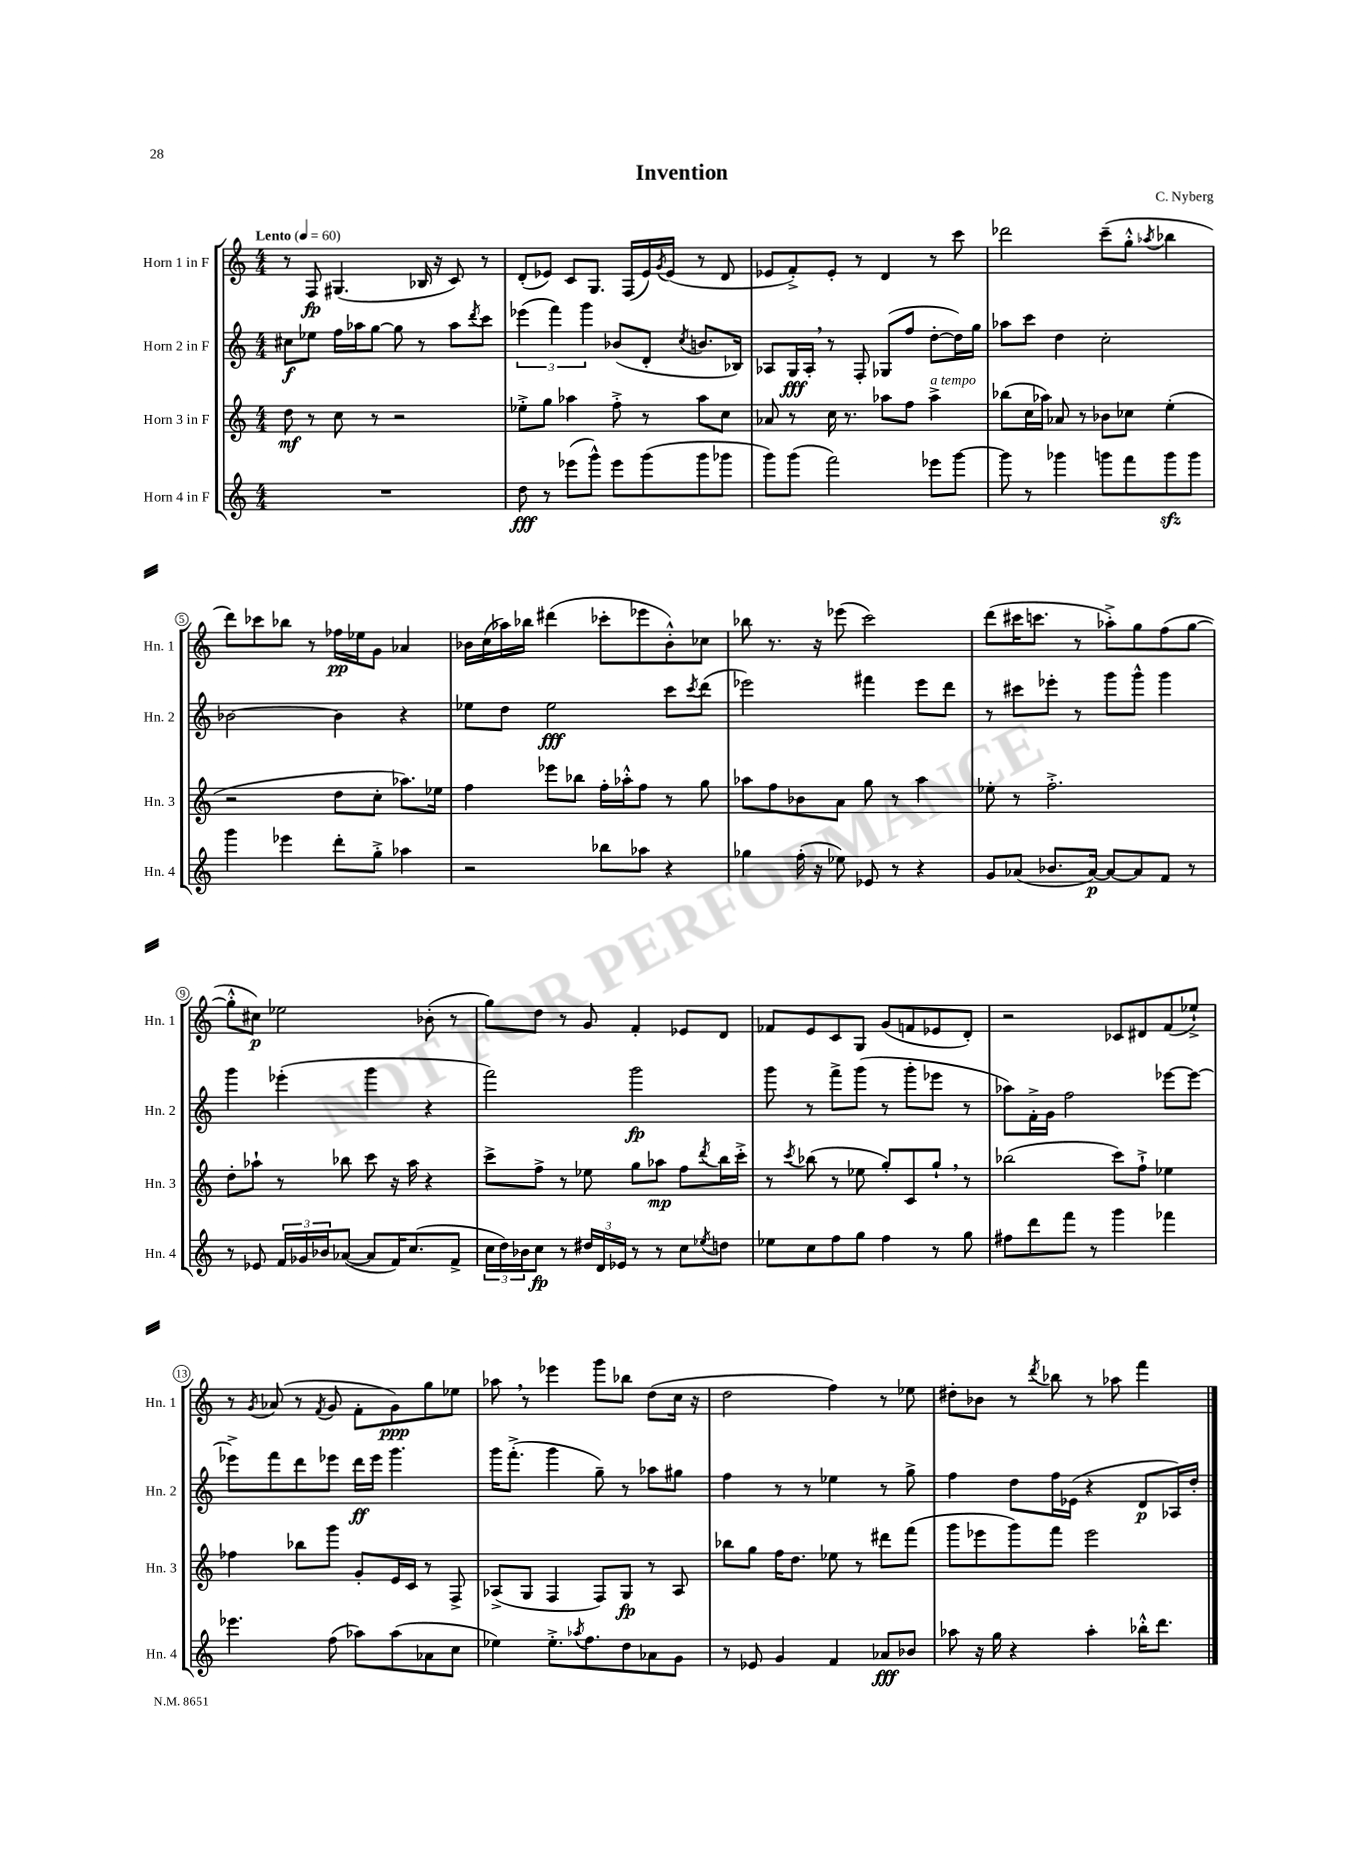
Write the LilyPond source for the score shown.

\header { title = "Invention" composer = "C. Nyberg" }
<<
\new StaffGroup <<
\new Staff = "s0" \with { instrumentName = "Horn 1 in F" shortInstrumentName = "Hn. 1" } {
    \clef treble \key c \major \numericTimeSignature \time 4/4 \tempo "Lento" 4 = 60
    r8 f8\fp gis4.( bes16 r16 c'8) r8 |
    d'8-.( ees'8) c'8 g8. f16( ees'16) \acciaccatura { g'8 } ees'16( r8 d'8 |
    ees'8 f'8-.->) ees'8-. r8 d'4 r8 c'''8 |
    des'''2 c'''8--( g''8-.-^ \acciaccatura { aes''8 } bes''4 |
    d'''8) ces'''8 bes''8 r8 fes''16\pp ees''16 g'8 aes'4 |
    bes'16 c''16( aes''16) bes''16 dis'''4( ces'''8-. ees'''8 bes'8-.-^) ces''8 |
    bes''8 r8. r16 ees'''8( c'''2) |
    d'''8( cis'''16 c'''8. r8 aes''8-.->) g''8 f''8( g''8~ |
    g''8-.-^ cis''8\p) ees''2 bes'8-.( r8 |
    g''8) d''8 r8 g'8 f'4-. ees'8 d'8 |
    fes'8 e'8 c'8 g8 g'8( f'8 ees'8 d'8-.) |
    r2 ces'8 dis'8 f'8( ees''8-!->) |
    r8 \acciaccatura { g'8 } aes'8( r8 \acciaccatura { f'8 } g'8 f'8-. g'8\ppp) g''8 ees''8 |
    aes''8 \breathe r8 ees'''4 g'''8 bes''8 d''8( c''16 r16 |
    d''2 f''4) r8 ees''8 |
    dis''8-. bes'8 r8 \acciaccatura { d'''8 } bes''8 r8 aes''8 f'''4 \bar "|." |
}
\new Staff = "s1" \with { instrumentName = "Horn 2 in F" shortInstrumentName = "Hn. 2" } {
    \clef treble \key c \major \numericTimeSignature \time 4/4
    cis''8\f ees''8 f''16 aes''16 g''8~ g''8 r8 aes''8 \acciaccatura { d'''8 } c'''8 |
    \tuplet 3/2 { ees'''4( f'''4) g'''4 } bes'8( d'8-. \acciaccatura { c''8 } b'8. bes16) |
    aes8 g16\fff aes16-. \breathe r8 f8-. ges8( f''8 d''8~-. d''16) g''16 |
    aes''8 c'''8 d''4 c''2-. |
    bes'2~ bes'4 r4 |
    ees''8 d''8 ees''2\fff c'''8 \acciaccatura { c'''8 } d'''8( |
    ees'''2) fis'''4 ees'''8 d'''8 |
    r8 cis'''8 ees'''8-. r8 g'''8 g'''8-^ g'''4 |
    g'''4 ees'''4-.( g'''4 r4 |
    f'''2) g'''2\fp |
    g'''8 r8 f'''8-> g'''8( r8 g'''8-. ees'''8 r8 |
    aes''8) f'16-.-> g'16 f''2 ees'''8~ ees'''8~ |
    ees'''8-> f'''8 d'''8 ees'''8 d'''16\ff ees'''16 g'''4. |
    g'''16 f'''8.-.->( g'''4 g''8--) r8 aes''8 gis''8 |
    f''4 r8 r8 ees''4 r8 g''8-> |
    f''4 d''8 f''16 ees'16( r4 d'8\p aes16) d''16-. \bar "|." |
}
\new Staff = "s2" \with { instrumentName = "Horn 3 in F" shortInstrumentName = "Hn. 3" } {
    \clef treble \key c \major \numericTimeSignature \time 4/4
    d''8\mf r8 c''8 r8 r2 |
    ees''8-.-> g''8 aes''4 f''8-.-> r8 aes''8 c''8 |
    aes'8 r8 c''16 r8. aes''8 f''8 aes''4->^\markup { \italic "a tempo" } |
    bes''8( c''16 aes''16) aes'8 r8 bes'8 ces''8 e''4-.( |
    r2 d''8 c''8-. aes''8.) ees''16 |
    f''4 ees'''8 bes''8 f''16-. aes''16-.-^ f''8 r8 g''8 |
    aes''8 f''8 bes'8 a'8 g''8 r8 aes''4 |
    ees''8-. r8 f''2.-.-> |
    d''8-. aes''8-! r8 bes''8 c'''8 r16 aes''16 r4 |
    c'''8-> f''8-> r8 ees''8 g''8 aes''8\mp f''8 \acciaccatura { d'''8 } b''16 c'''16-.-> |
    r8 \acciaccatura { c'''8 } bes''8( r8 ees''8 g''8-.) c'8 g''8-! \breathe r8 |
    bes''2( c'''8) f''8-!-> ees''4 |
    fes''4 bes''8 g'''8 g'8-. e'16 c'16 r8 f8-> |
    aes8->( g8 f4 f8) g8\fp r8 aes8 |
    bes''8 g''8 f''16 d''8. ees''8 r8 dis'''8 f'''8( |
    g'''8 ees'''8 g'''8) f'''8 ees'''2 \bar "|." |
}
\new Staff = "s3" \with { instrumentName = "Horn 4 in F" shortInstrumentName = "Hn. 4" } {
    \clef treble \key c \major \numericTimeSignature \time 4/4
    R1 |
    d''8\fff r8 ees'''8( g'''8-^) ees'''8 g'''8( g'''8 ges'''8 |
    g'''8) g'''8( f'''2) ees'''8 g'''8~ |
    g'''8 r8 ges'''4 g'''8 f'''8 g'''8\sfz g'''8 |
    g'''4 ees'''4 d'''8-. g''8-.-> aes''4 |
    r2 bes''8 aes''8 r4 |
    ges''4 f''16-.( r16 ees''8) ees'8 r8 r4 |
    g'8 aes'8( bes'8. aes'16~\p) aes'8~ aes'8 f'8 r8 |
    r8 ees'8 \tuplet 3/2 { f'16 ges'16 bes'16 } aes'8~( aes'8 f'16) c''8.( f'8-> |
    \tuplet 3/2 { c''16 d''16) bes'16 } c''8\fp r8 \tuplet 3/2 { dis''16 d'16 ees'16 } r8 r8 c''8 \acciaccatura { ees''8 } d''8 |
    ees''8 c''8 f''8 g''8 f''4 r8 g''8 |
    fis''8 d'''8 f'''8 r8 g'''4 fes'''4 |
    ees'''4. f''8( aes''8) aes''8( aes'8 c''8 |
    ees''4) ees''8.-.-> \acciaccatura { aes''8 } f''8. d''8 aes'8 g'8 |
    r8 ees'8 g'4 f'4 aes'8\fff bes'8 |
    aes''8 r16 g''16 r4 aes''4-. bes''16-.-^ d'''8. \bar "|." |
}
>>
>>
\layout { \context { \Score \override BarNumber.stencil = #(make-stencil-circler 0.1 0.3 ly:text-interface::print) } }
